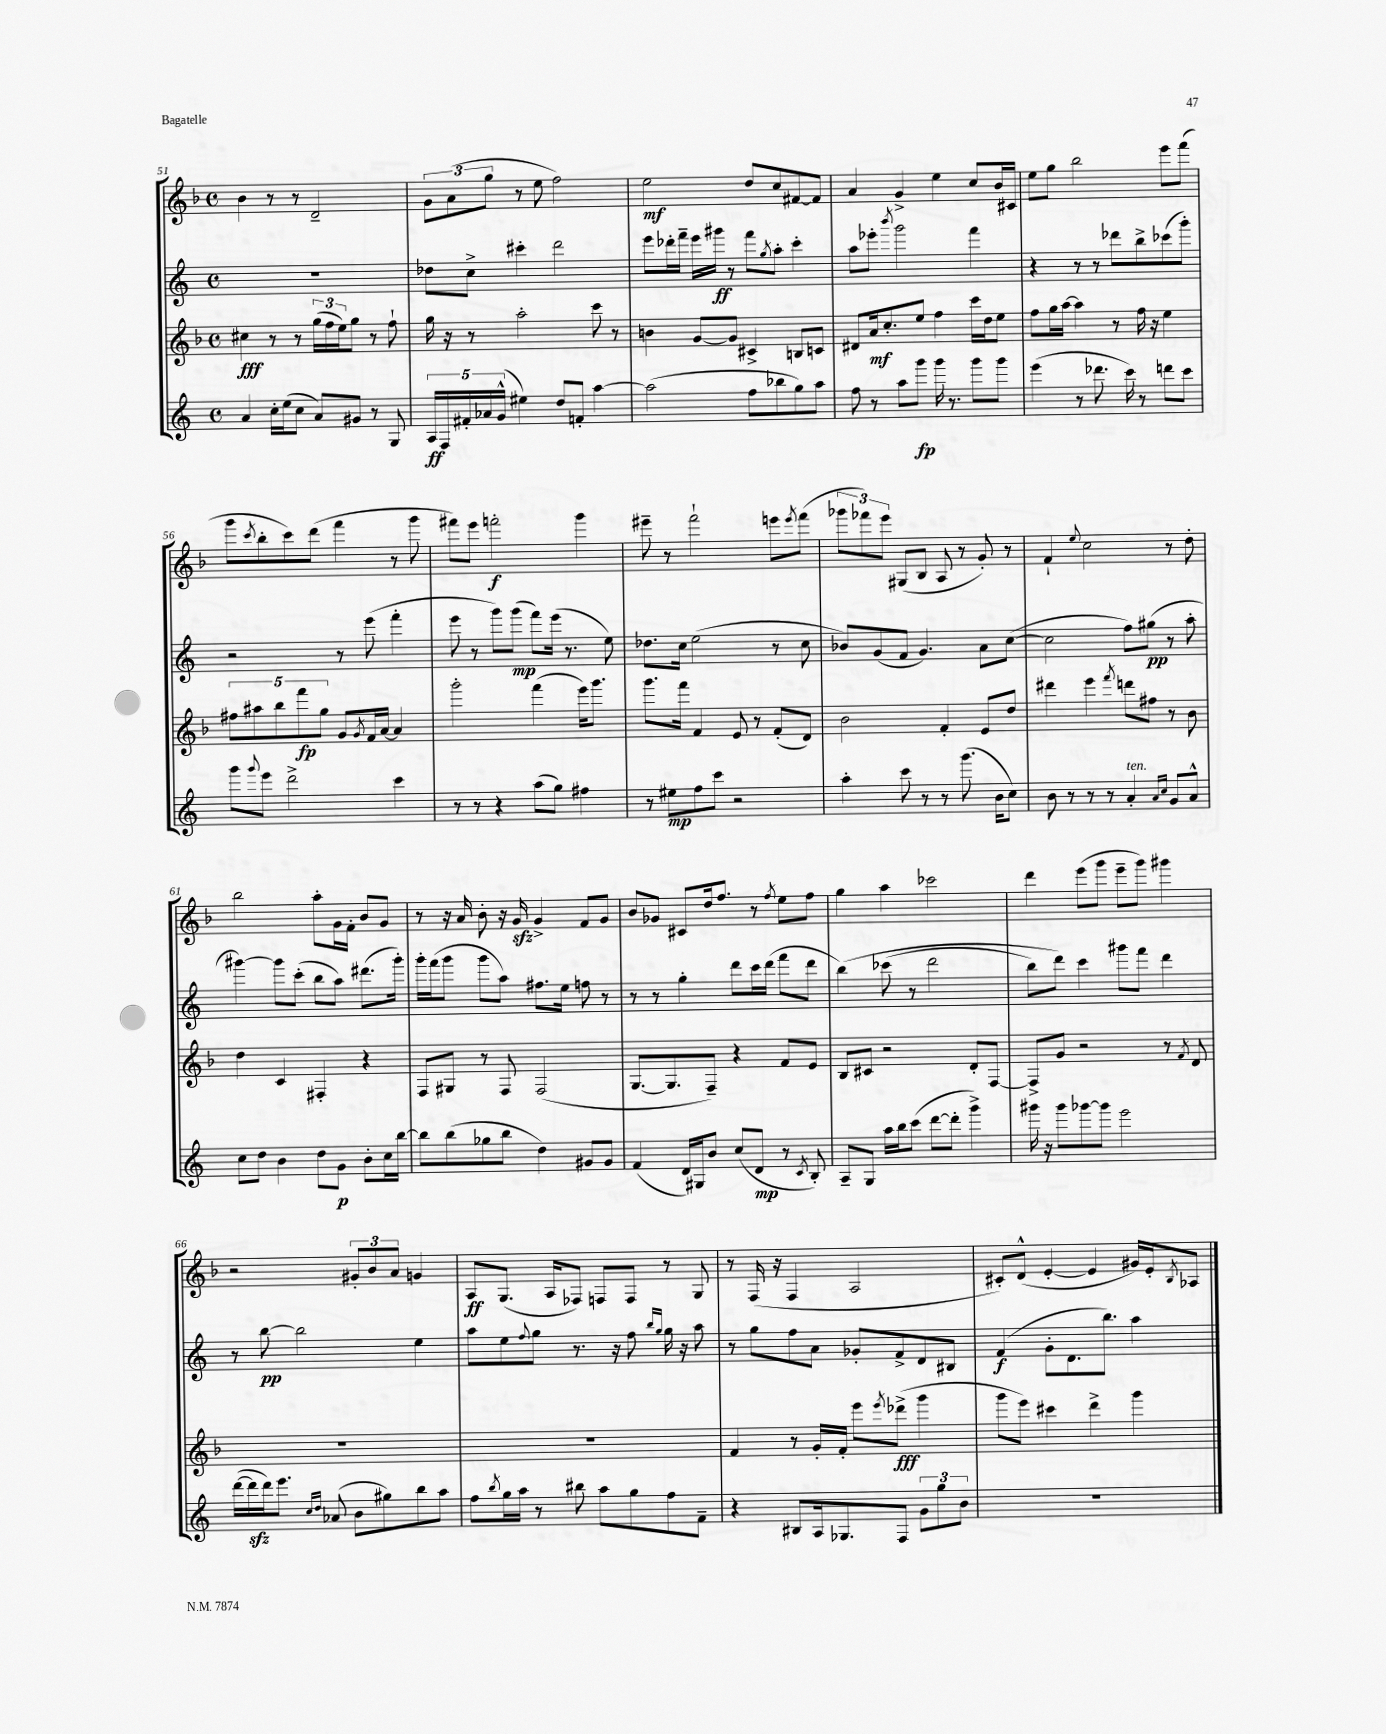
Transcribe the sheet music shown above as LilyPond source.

<<
\new StaffGroup <<
\new Staff = "s0" {
    \clef treble \key f \major \defaultTimeSignature \time 4/4
    bes'4 r8 r8 d'2-- |
    \tuplet 3/2 { g'8 a'8( g''8 } r8 e''8 f''2) |
    e''2\mf d''8 c''8 fis'8~ fis'8 |
    a'4 g'4-> e''4 c''8 bes'16 cis'16 |
    e''8 g''8 bes''2 e'''8 f'''8( |
    g'''8 \acciaccatura { c'''8 } bes''8-. c'''8) d'''8( f'''4 r8 g'''8 |
    fis'''8) e'''8 f'''2-.\f g'''4 |
    eis'''8-- r8 f'''2-! e'''8 \acciaccatura { e'''8 } f'''8( |
    \tuplet 3/2 { ges'''8 fes'''8) e'''8 } gis8( bes8 a8 r8 g'8-.) r8 |
    f'4-! \appoggiatura { e''8 } c''2 r8 d''8-. |
    bes''2 a''8-. g'16 f'16-. bes'8 g'8 |
    r8 r16 a'16 bes'8-. r16 g'16\sfz g'4-> f'8 g'8 |
    bes'8 ges'8 cis'8 d''16 f''8. r8 \acciaccatura { f''8 } e''8 f''8 |
    g''4 a''4 ces'''2 |
    d'''4 e'''8( g'''8 e'''8-- g'''8) gis'''4 |
    r2 \tuplet 3/2 { gis'8-. bes'8 a'8 } g'4 |
    a8\ff g8.( a16 fes8) f8 f8 r8 g8 |
    r8 f16( r16 f4 a2 |
    cis'8-.) d'8-^( e'4~-. e'4 gis'16) e'16-. \acciaccatura { bes8 } aes8 \bar "|." |
}
\new Staff = "s1" {
    \clef treble \key c \major \defaultTimeSignature \time 4/4
    R1 |
    des''8 c''8-> cis'''4-. d'''2 |
    e'''8 des'''16-. f'''16-- e'''16 gis'''16\ff r8 f'''8 \acciaccatura { g''8 } a''8-. c'''4-. |
    a''8 ees'''8-. \acciaccatura { b'''8 } g'''2 f'''4 |
    r4 r8 r8 des'''8 b''8-> ces'''8( g'''8-.) |
    r2 r8 e'''8( f'''4-. |
    e'''8 r8 g'''8) g'''8\mp( f'''8) e'''16( r8. e''8) |
    des''8. c''16 e''2( r8 c''8 |
    bes'8) g'8( f'8 g'4.) a'8 c''8~( |
    c''2 f''8) gis''8\pp( r8 a''8-. |
    gis'''4~) gis'''8 c'''8-.( b''8 a''8) dis'''8.( gis'''16-.) |
    g'''16-. f'''16( g'''8 g'''8 a''8) fis''8. e''16 f''8 r8 |
    r8 r8 g''4-. d'''8 c'''16 d'''16( f'''8 d'''8 |
    b''4)\( ces'''8( r8 d'''2 |
    b''8) d'''8\) c'''4 gis'''8 f'''8 d'''4 |
    r8 b''8~\pp b''2 e''4 |
    a''8 e''8 \appoggiatura { f''8 } g''8 r8. r16 f''8 \grace { b''16 g''16 } g''16 r16 a''8 |
    r8 g''8 f''8 a'8 ges'8-. f'8-> d'8 bis8 |
    f'4\f( g'8-. d'8. b''8.) a''4 \bar "|." |
}
\new Staff = "s2" {
    \clef treble \key f \major \defaultTimeSignature \time 4/4
    cis''4\fff r8 r8 \tuplet 3/2 { g''16( f''16 e''16) } g''8 r8 f''8-! |
    g''16 r16 r8 a''2-. c'''8 r8 |
    b'4 g'8~ g'8 cis'4-> b8 c'8 |
    dis'8 a'16\mf c''8.-. e''8 f''4 c'''16 d''16 e''8 |
    f''8 g''16 a''16~ a''4 r8 f''16 r16 e''4 |
    \tuplet 5/4 { fis''8 ais''8 bes''8 f'''8\fp g''8 } g'8 \acciaccatura { g'8 } f'16 a'16~ a'4 |
    g'''2-. f'''4( e'''16) g'''8. |
    g'''8. f'''16 f'4 e'8 r8 f'8-.( d'8) |
    bes'2 f'4-. e'8 d''8 |
    dis'''4 e'''4 \acciaccatura { f'''8 } d'''8 fis''8 r8 bes'8 |
    d''4 c'4 fis4-. r4 |
    f8 gis8 r8 f8 f2( |
    g8.~ g8. f8--) r4 f'8 e'8 |
    bes8 cis'8 r2 d'8-. f8~ |
    f8-> g'8 r2 r8 \acciaccatura { f'8 } d'8 |
    R1 |
    R1 |
    f'4 r8 g'16-. f'16-. e'''8 \acciaccatura { e'''8 } des'''8->\fff( g'''4 |
    g'''8 e'''8) cis'''4 d'''4-> g'''4 \bar "|." |
}
\new Staff = "s3" {
    \clef treble \key c \major \defaultTimeSignature \time 4/4
    a'4 c''16-. e''16( c''8 a'8) gis'8 r8 g8 |
    \tuplet 5/4 { a16\ff f16 fis'16-. aes'16 g'16-^( } eis''4) d''8 f'8-. a''4~ |
    a''2( f''8 bes''8 g''8) a''8 |
    f''8 r8 a''8 g'''8\fp g'''16 r8. g'''8 g'''8 |
    e'''4( r8 des'''8. c'''16) r8 d'''8 c'''8 |
    g'''8 \appoggiatura { g'''8 } e'''8 d'''2-> c'''4 |
    r8 r8 r4 a''8( g''8) fis''4 |
    r8 eis''8\mp f''8 c'''8 r2 |
    a''4-. c'''8 r8 r8 g'''8.( b'16 c''8) |
    b'8 r8 r8 r8 a'4-.^\markup { \italic "ten." } \grace { a'16 c''16 } g'8 a'8-^ |
    c''8 d''8 b'4 d''8 g'8\p b'8-. c''16 b''16~ |
    b''8 b''8( ges''8 b''8 d''4) gis'8 gis'8 |
    f'4( d'16) gis16 b'8 c''8( d'8\mp r8 \acciaccatura { c'8 } b8-.) |
    a8-- g8 a''16 b''16 c'''8( d'''8~ d'''8-. g'''4->) |
    gis'''16 r16 gis'''8 ges'''8~ ges'''8 e'''2 |
    d'''16~( d'''16\sfz d'''16) e'''8. \grace { c''16 d''16 } aes'8( b'8 gis''8) b''8 a''8 |
    f''8 \acciaccatura { b''8 } g''16 a''16 r8 bis''8 a''8 g''8 f''8 f'8-- |
    r4 bis8 a16 ges8. f8 \tuplet 3/2 { g'8 g''8 b'8 } |
    R1 \bar "|." |
}
>>
>>
\layout { \context { \Score currentBarNumber = #51 } }
